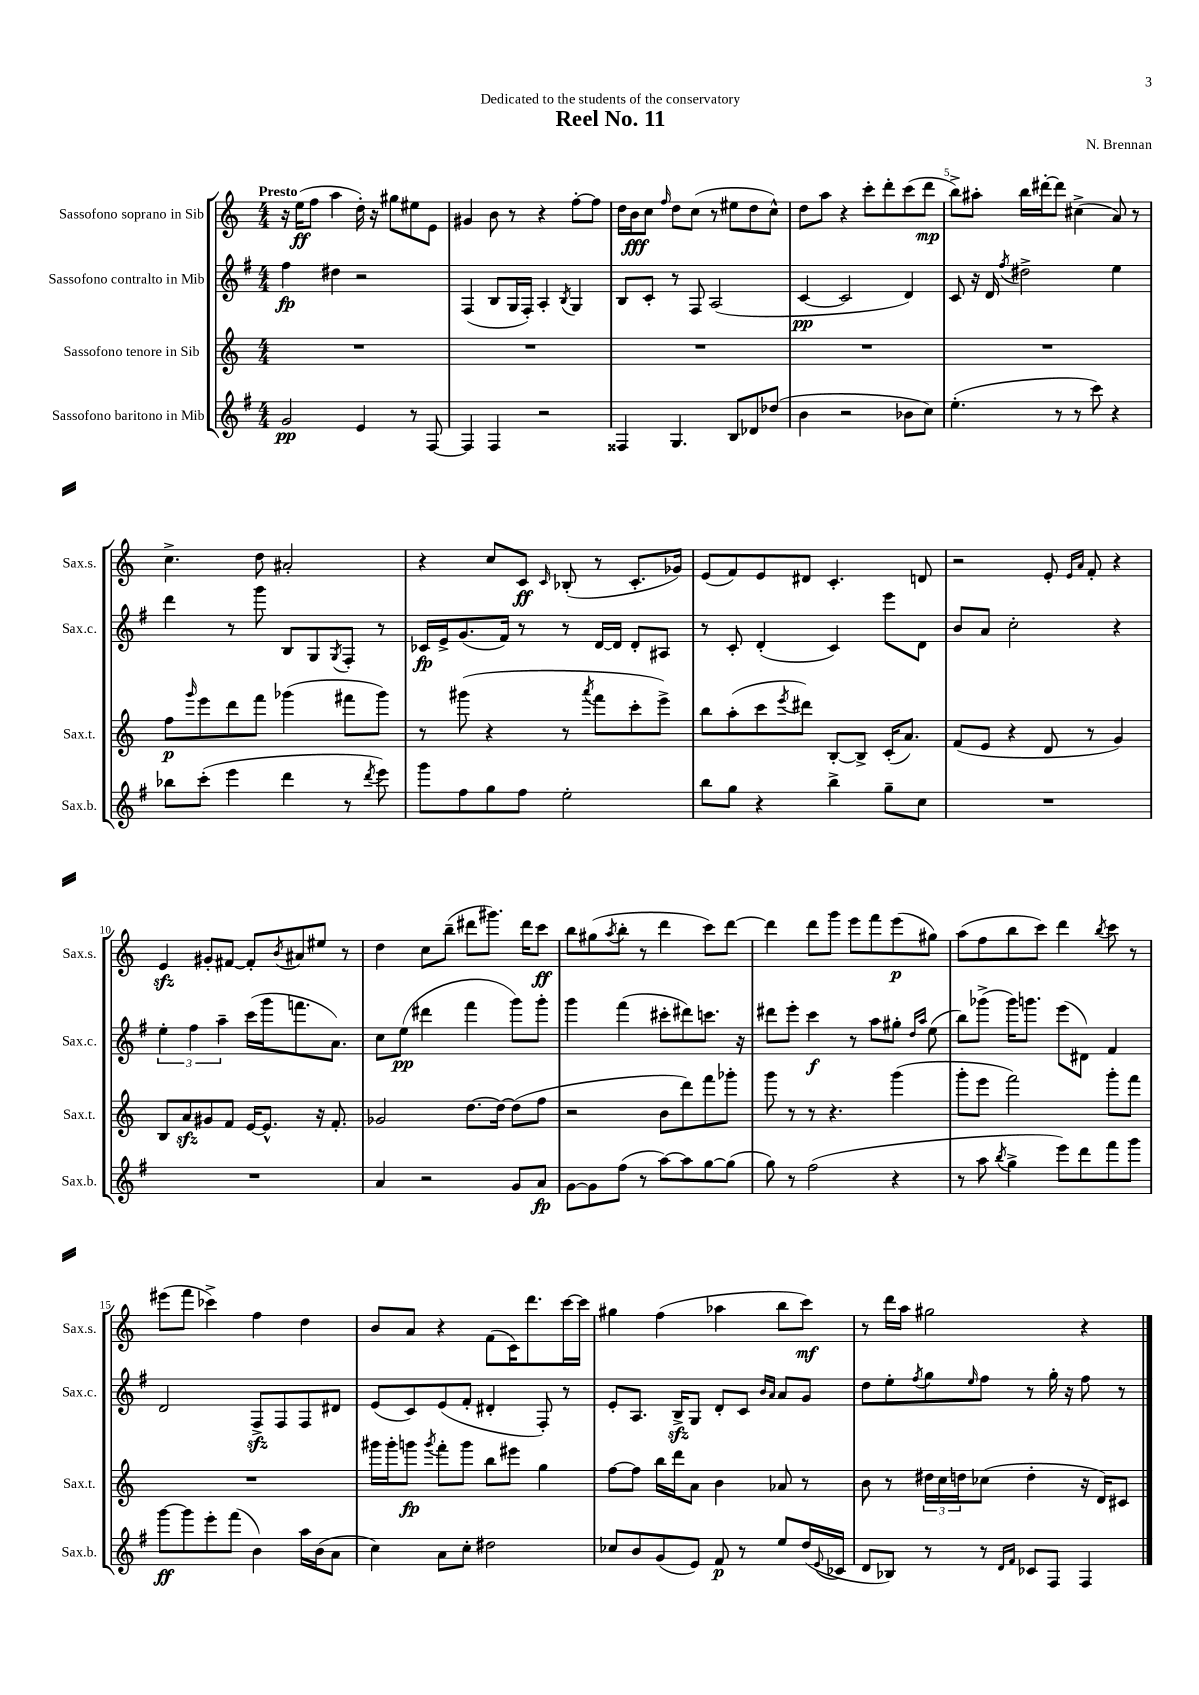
\header { title = "Reel No. 11" composer = "N. Brennan" dedication = "Dedicated to the students of the conservatory" }
<<
\new StaffGroup <<
\new Staff = "s0" \with { instrumentName = "Sassofono soprano in Sib" shortInstrumentName = "Sax.s." } {
    \clef treble \key c \major \numericTimeSignature \time 4/4 \tempo "Presto"
    r16 e''16\ff( f''8 a''4 d''16-.) r16 gis''8 eis''8 e'8 |
    gis'4 b'8 r8 r4 f''8~-. f''8 |
    d''16 b'16\fff c''8 \grace { f''16 } d''8 c''8( r8 eis''8 d''8 c''8-^) |
    d''8 a''8 r4 c'''8-. d'''8-. c'''8( d'''8\mp |
    b''8->) ais''8-. b''16 dis'''16~-. dis'''8 cis''4->( a'8) r8 |
    c''4.-> d''8 ais'2-. |
    r4 c''8 c'8\ff \grace { c'16 } bes8-.( r8 c'8.-. ges'16) |
    e'8( f'8) e'8 dis'8 c'4.-. d'8 |
    r2 e'8-. \grace { e'16 a'16 } f'8-. r4 |
    e'4\sfz gis'8-. fis'8~ fis'8-. \acciaccatura { b'8 } ais'8 eis''8 r8 |
    d''4 c''8 b''8--( dis'''8 gis'''8.) dis'''16 c'''8\ff |
    b''8 gis''8( \acciaccatura { a''8 } b''8-. r8 d'''4 c'''8) d'''8~ |
    d'''4 d'''8 g'''8 e'''8 f'''8 e'''8\p( gis''8) |
    a''8( f''8 b''8 c'''8) d'''4 \acciaccatura { b''8 } c'''8 r8 |
    eis'''8( f'''8 ces'''4->) f''4 d''4 |
    b'8 a'8 r4 f'8( c'16) d'''8. c'''16~ c'''16 |
    gis''4 f''4( aes''4 b''8 c'''8\mf) |
    r8 d'''16 a''16 gis''2 r4 \bar "|." |
}
\new Staff = "s1" \with { instrumentName = "Sassofono contralto in Mib" shortInstrumentName = "Sax.c." } {
    \clef treble \key g \major \numericTimeSignature \time 4/4
    fis''4\fp dis''4 r2 |
    fis4( b8 g16 fis16-.) a4-. \acciaccatura { b8 } g4 |
    b8 c'8-. r8 fis8 a2( |
    c'4~\pp c'2 d'4) |
    c'8 r16 d'16 \acciaccatura { fis''8 } dis''2-> e''4 |
    d'''4 r8 g'''8 b8 g8 \acciaccatura { g8 } fis8-. r8 |
    ces'16\fp e'16-> g'8.( fis'16) r8 r8 d'16~ d'16 d'8-. ais8 |
    r8 c'8-. d'4-.( c'4) e'''8 d'8 |
    b'8 a'8 c''2-. r4 |
    \tuplet 3/2 { e''4-. fis''4 a''4-- } c'''16( g'''16 f'''8. a'8.) |
    c''8 e''8\pp( dis'''4 fis'''4 g'''8) g'''8-. |
    g'''4 fis'''4( cis'''8-. dis'''8) c'''8. r16 |
    dis'''8 e'''8-. c'''4\f r8 a''8 gis''8-. \grace { d''16 a''16 } e''8( |
    b''8) ges'''8->( ges'''16) g'''8. e'''8( dis'8) fis'4 |
    d'2 fis8->\sfz fis8 fis8 dis'8 |
    e'8( c'8) e'8( fis'8-. dis'4-. fis8-.) r8 |
    e'8-. a8. b16->\sfz g8 d'8-. c'8 \grace { b'16 a'16 } a'8 g'8 |
    d''8 e''8-. \acciaccatura { fis''8 } g''8 \grace { e''16 } fis''8 r8 g''16-. r16 fis''8 r8 \bar "|." |
}
\new Staff = "s2" \with { instrumentName = "Sassofono tenore in Sib" shortInstrumentName = "Sax.t." } {
    \clef treble \key c \major \numericTimeSignature \time 4/4
    R1 |
    R1 |
    R1 |
    R1 |
    R1 |
    f''8\p \grace { g'''16 } e'''8 d'''8 f'''8 ges'''4( fis'''8 ges'''8) |
    r8 gis'''8( r4 r8 \acciaccatura { a'''8 } f'''8 c'''8-. e'''8->) |
    b''8 a''8-.( c'''8 \acciaccatura { e'''8 } dis'''8) b8~-. b8-> c'16-.( a'8.) |
    f'8( e'8 r4 d'8 r8 g'4) |
    b8 a'8\sfz gis'8 f'8 e'16~ e'8.-^ r16 f'8.-. |
    ges'2 d''8.~ d''16~ d''8( f''8 |
    r2 b'8 d'''8) f'''8 ges'''8-. |
    g'''8 r8 r8 r4. g'''4( |
    g'''8-. e'''8 f'''2) g'''8-. f'''8 |
    R1 |
    gis'''16 gis'''16-. g'''8\fp \acciaccatura { g'''8 } f'''8-. g'''8 b''8 eis'''8 g''4 |
    f''8~ f''8 b''16 d'''16 a'8 b'4 aes'8 r8 |
    b'8 r8 \tuplet 3/2 { dis''16 c''16 d''16 } ces''8( d''4-. r16 d'16) cis'8 \bar "|." |
}
\new Staff = "s3" \with { instrumentName = "Sassofono baritono in Mib" shortInstrumentName = "Sax.b." } {
    \clef treble \key g \major \numericTimeSignature \time 4/4
    g'2\pp e'4 r8 fis8~ |
    fis4 fis4 r2 |
    fisis4 g4. b8 des'8 des''8( |
    b'4 r2 bes'8 c''8) |
    e''4.-.( r8 r8 c'''8) r4 |
    bes''8 c'''8-.( e'''4 d'''4 r8 \acciaccatura { d'''8 } e'''8) |
    g'''8 fis''8 g''8 fis''8 e''2-. |
    b''8 g''8 r4 b''4-> g''8-- c''8 |
    R1 |
    R1 |
    a'4 r2 g'8 a'8\fp |
    g'8~ g'8 fis''8( r8 a''8~) a''8 g''8~ g''8( |
    g''8) r8 fis''2( r4 |
    r8 a''8 \acciaccatura { b''8 } g''4-> e'''8) d'''8 fis'''8 g'''8 |
    g'''8~\ff g'''8 e'''8-. fis'''8( b'4) a''16 b'16( a'8 |
    c''4) a'8 c''8-. dis''2 |
    ces''8 b'8 g'8( e'8) fis'8\p r8 e''8 d''16( \appoggiatura { e'8 } ces'16 |
    d'8 bes8) r8 r8 \grace { d'16 fis'16 } ces'8 fis8 fis4 \bar "|." |
}
>>
>>
\layout { \context { \Score \override BarNumber.break-visibility = ##(#f #t #t) barNumberVisibility = #(every-nth-bar-number-visible 5) } }
